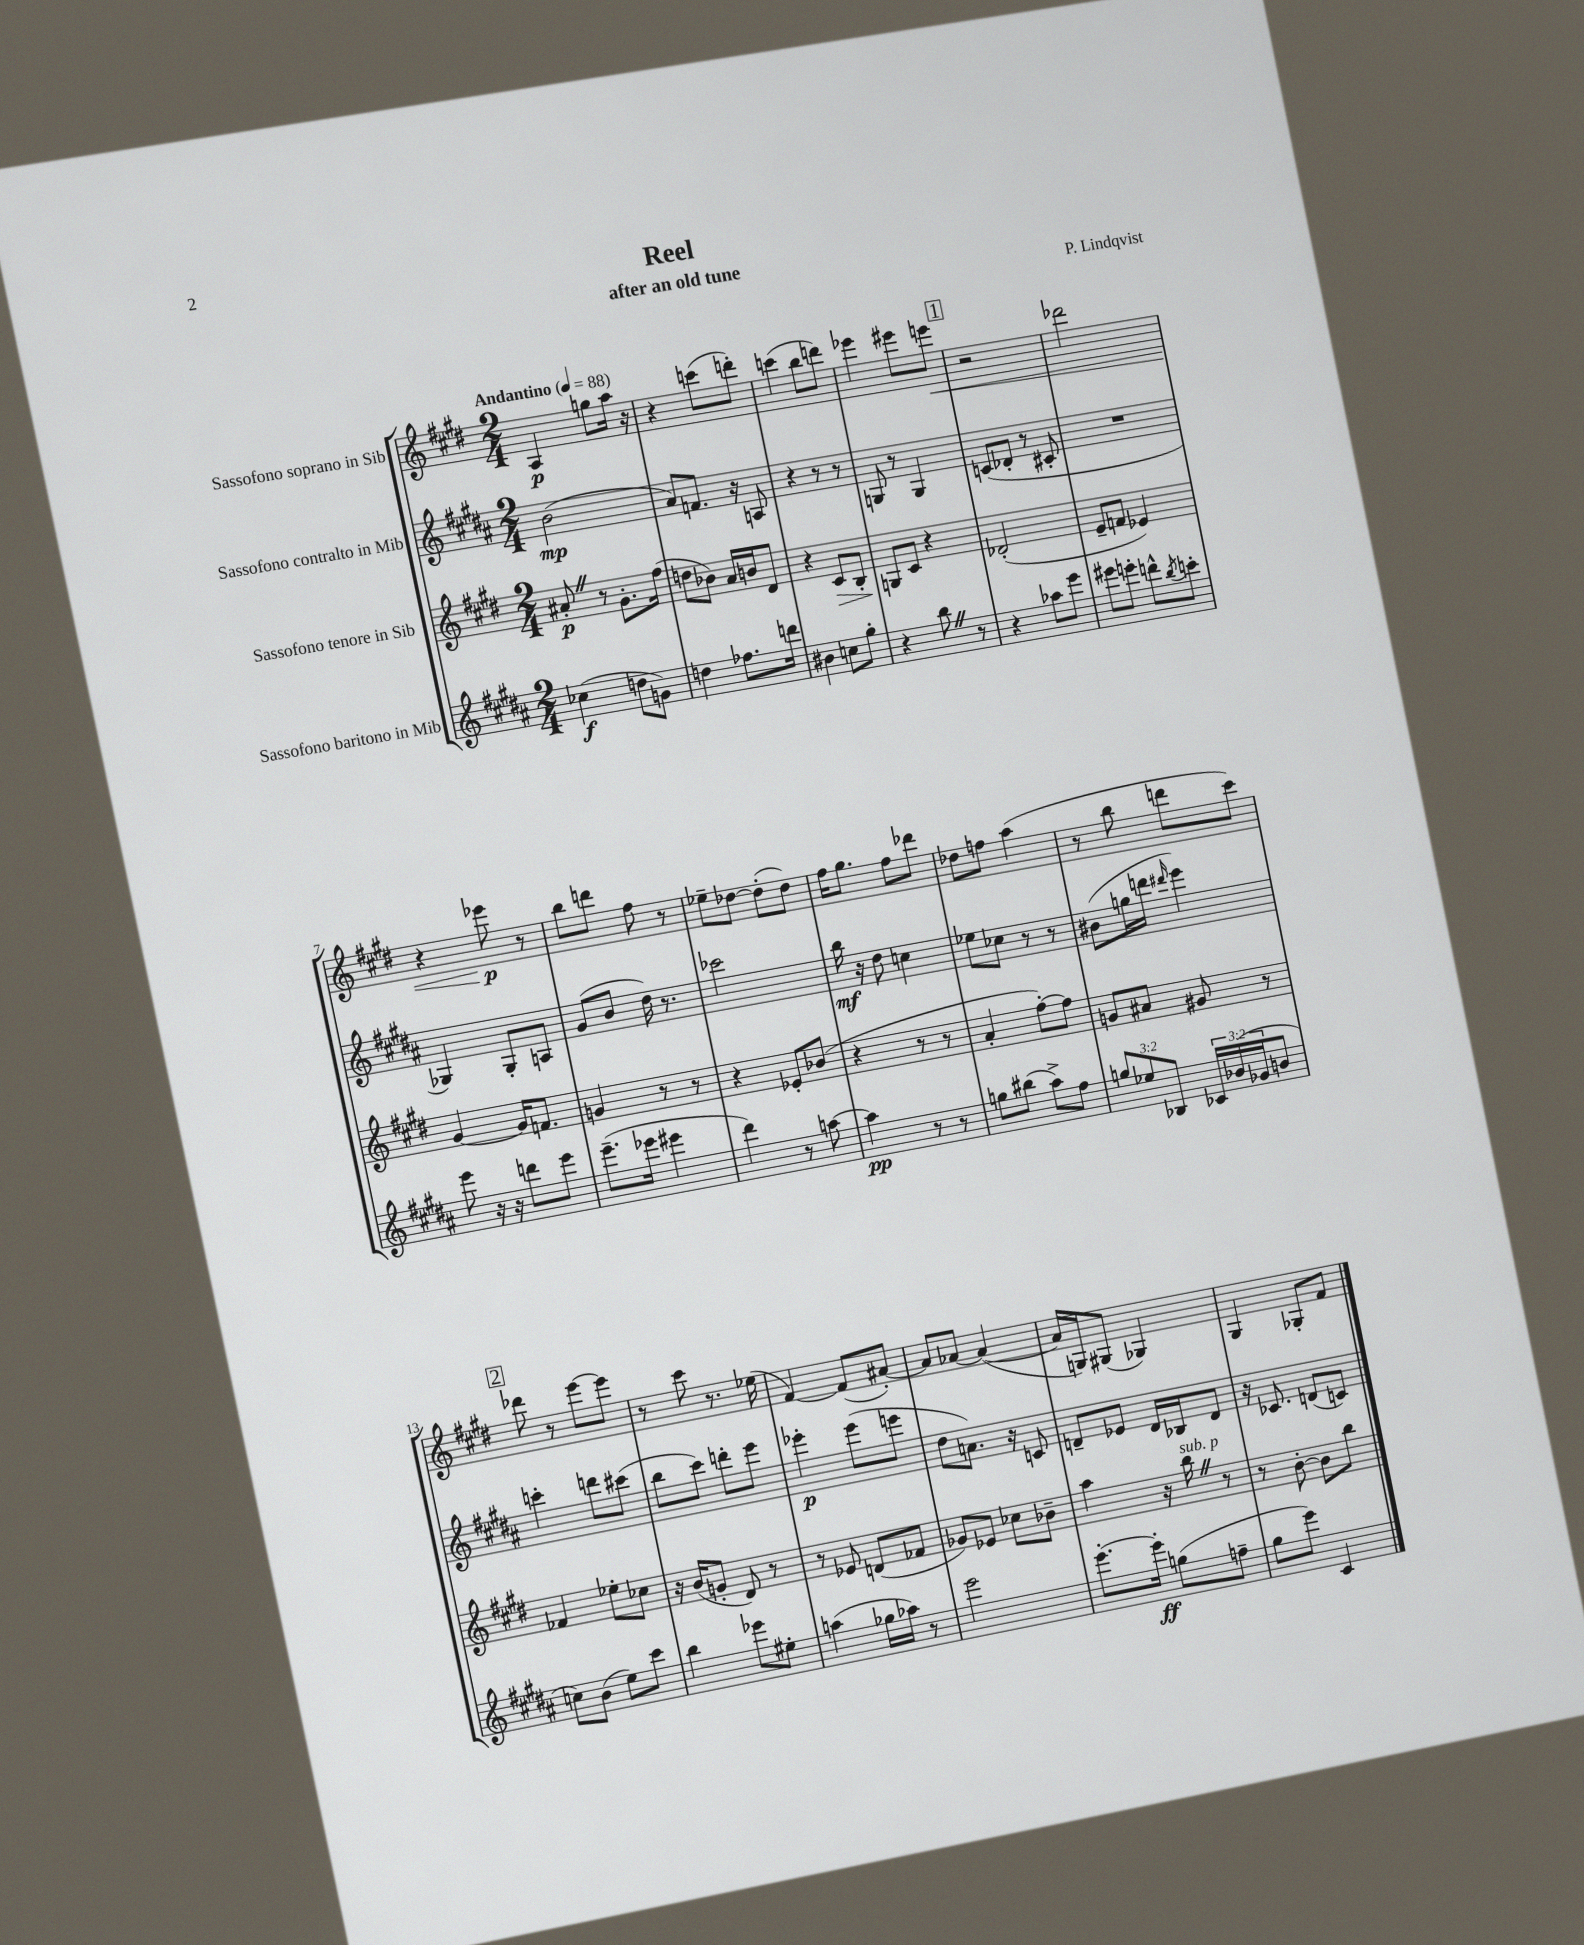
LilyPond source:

\header { title = "Reel" composer = "P. Lindqvist" subtitle = "after an old tune" }
<<
\new StaffGroup <<
\new Staff = "s0" \with { instrumentName = "Sassofono soprano in Sib" } {
    \clef treble \key e \major \numericTimeSignature \time 2/4 \tempo "Andantino" 4 = 88
    a4\p g''8 a''16 r16 |
    r4 c'''8( d'''8-.) |
    c'''4( b''8 d'''8) |
    ees'''4 eis'''8 e'''8\< |
    \mark \markup { \box "1" } r2 |
    des'''2 |
    r4 ees'''8\p\! r8 |
    b''8 d'''8 fis''8 r8 |
    ees''8-- des''8~ des''8-.( des''8) |
    fis''16 gis''8. fis''8 des'''8 |
    des''8 f''8 a''4( |
    r8 b''8 d'''8 cis'''8) |
    \mark \markup { \box "2" } des'''8 r8 e'''8~ e'''8 |
    r8 cis'''8 r8. ees''16( |
    fis'4~) fis'8( ais'8~-.) |
    ais'8 aes'8~ aes'4~( |
    aes'16 g16) gis8( ges4) |
    gis4 ges8-. fis'8 \bar "|." |
}
\new Staff = "s1" \with { instrumentName = "Sassofono contralto in Mib" } {
    \clef treble \key b \major \numericTimeSignature \time 2/4
    b'2\mp( |
    ais'8) f'8. r16 a8 |
    r4 r8 r8 |
    g8 r8 g4 |
    \mark \markup { \box "1" } c'8( des'8-. r8 cis'8-. |
    R2 |
    ges4) ges8-. a8 |
    gis'8( b'8 dis''16) r8. |
    ces'''2 |
    b''16\mf r16 dis''8 c''4 |
    ees''8 ces''8 r8 r8 |
    bis'8( g''16 d'''16 \grace { dis'''16 } e'''4) |
    \mark \markup { \box "2" } c'''4-. d'''8 cis'''8( |
    b''8 cis'''8) d'''8-. e'''8 |
    ees'''4-.\p ees'''8( e'''8 |
    dis''8 a'8.) r16 c'8 |
    d'8-- ees'8 d'16 bes16 d'8 |
    r16 ces'8. d'8( c'8) \bar "|." |
}
\new Staff = "s2" \with { instrumentName = "Sassofono tenore in Sib" } {
    \clef treble \key e \major \numericTimeSignature \time 2/4
    ais'8-.\p \once \override BreathingSign.text = \markup { \musicglyph "scripts.caesura.straight" } \breathe r8 gis'8.-. fis''16( |
    d''8 bes'8) a'16 b'16 dis'8 |
    r4 cis'8\> b8-. |
    g8\! cis'8 r4 |
    \mark \markup { \box "1" } des'2-.( |
    e'8-- f'8 ees'4) |
    gis'4~ gis'16 f'8. |
    g'4 r8 r8 |
    r4 ees'8-. bes'8( |
    r4 r8 r8 |
    a'4-. fis''8~-.) fis''8 |
    g'8 ais'8 gis'8 r8 |
    \mark \markup { \box "2" } fes'4 ees''8-. ces''8 |
    r16 b'16( g'8-. dis'8) r8 |
    r8 ees'8 d'8( fes'8 |
    ges'8) ees'8 ces''8 bes'8-- |
    a''4 r16 b''16^\markup { \italic "sub. p" } \once \override BreathingSign.text = \markup { \musicglyph "scripts.caesura.straight" } \breathe r8 |
    r8 b'8~-. b'8 b''8 \bar "|." |
}
\new Staff = "s3" \with { instrumentName = "Sassofono baritono in Mib" } {
    \clef treble \key b \major \numericTimeSignature \time 2/4 \override Staff.TupletNumber.text = #tuplet-number::calc-fraction-text
    ces''4\f( d''8 g'8) |
    d''4 fes''8. d'''16 |
    bis'4 c''8 gis''8-. |
    r4 b''8 \once \override BreathingSign.text = \markup { \musicglyph "scripts.caesura.straight" } \breathe r8 |
    \mark \markup { \box "1" } r4 aes''8 e'''8 |
    eis'''8 e'''8-. d'''8-^ \acciaccatura { b''8 } c'''8-. |
    e'''8 r16 r16 d'''8 e'''8 |
    e'''8.--( ees'''16 eis'''4 |
    dis'''4) r8 a''8~ |
    a''4\pp r8 r8 |
    g''8 bis''8( ais''8->) fis''8 |
    \tuplet 3/2 { g''8 ees''8 bes8 } \tuplet 3/2 { ces'16 bes'16( ges'16 } b'8 |
    \mark \markup { \box "2" } c''8) b'8( e''8) cis'''8 |
    b''4 ees'''8 eis''8-. |
    a''4( ges''16 aes''16) r8 |
    e'''2 |
    e'''8.~-. e'''16-.\ff g''8( f''8-- |
    gis''8 e'''8) cis'4 \bar "|." |
}
>>
>>
